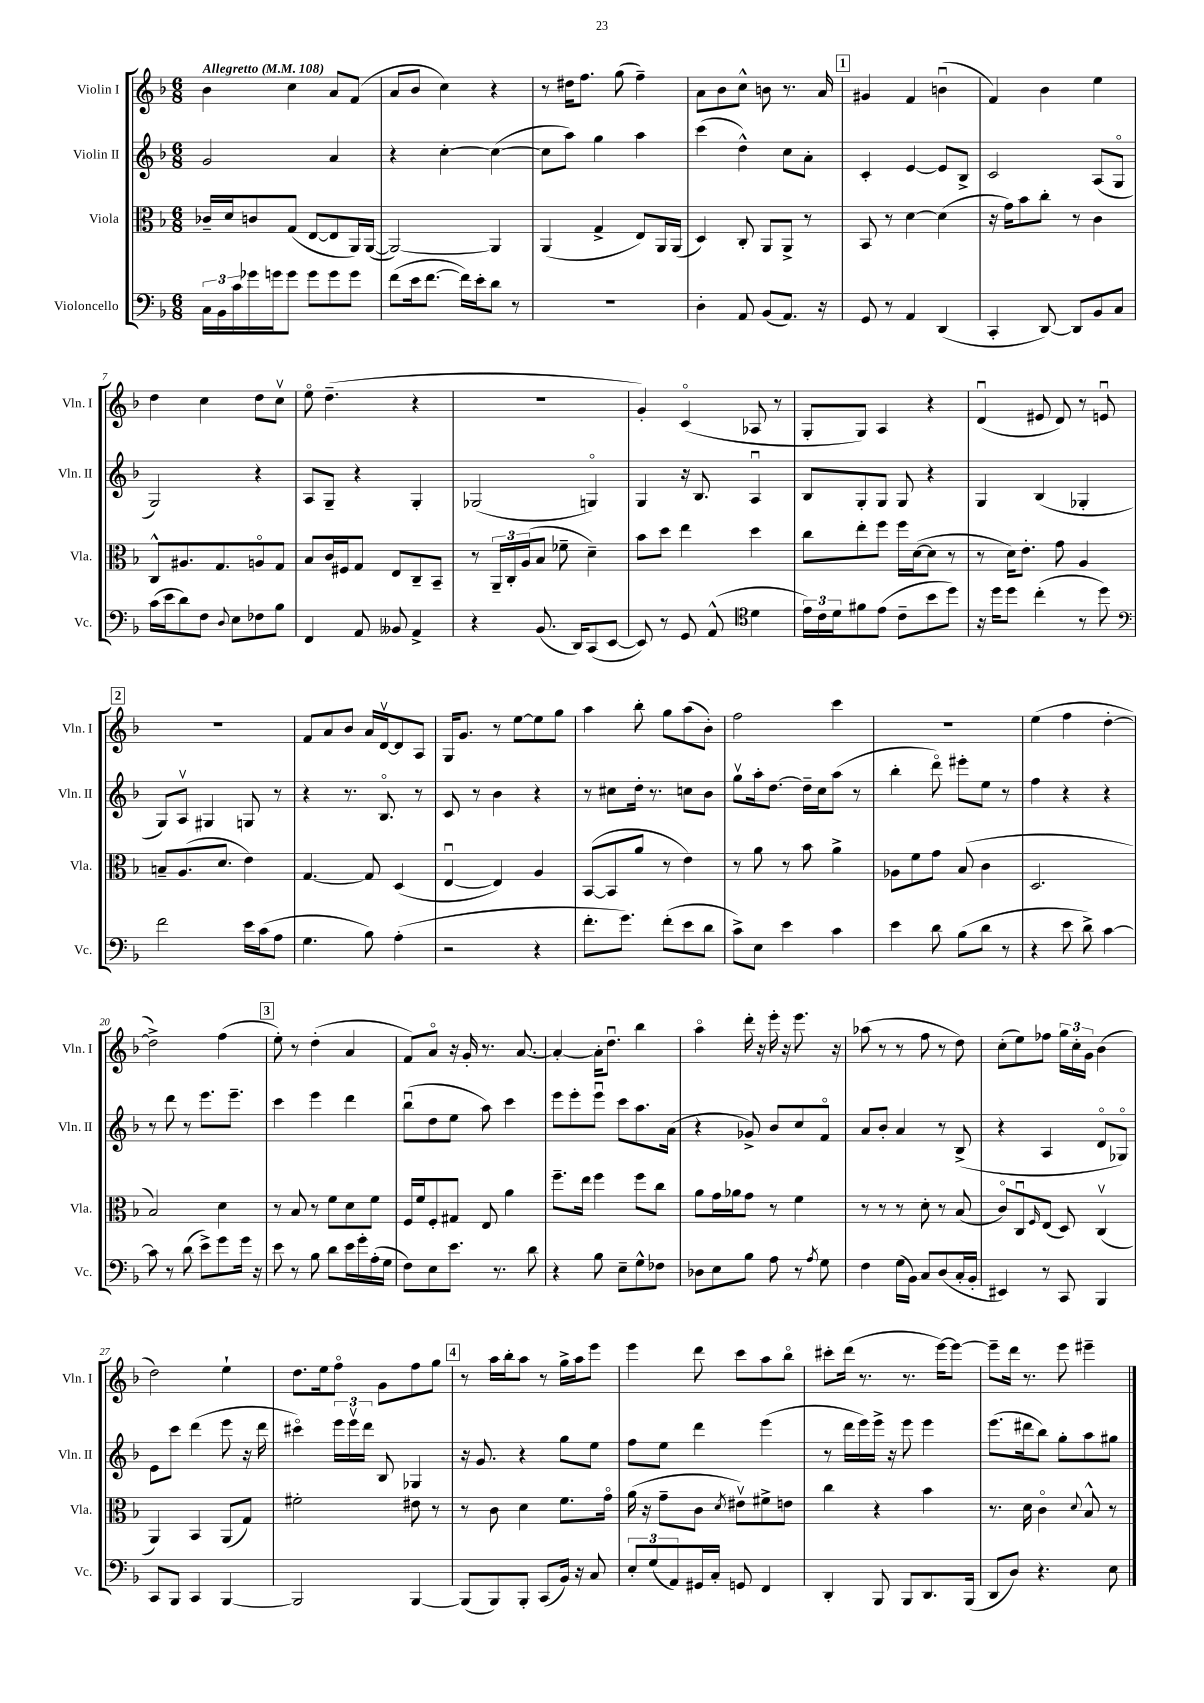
<<
\new StaffGroup <<
\new Staff = "s0" \with { instrumentName = "Violin I" shortInstrumentName = "Vln. I" } {
    \clef treble \key f \major \numericTimeSignature \time 6/8 \tempo "Allegretto" 4 = 108
    bes'4 c''4 a'8 f'8( |
    a'8 bes'8 c''4) r4 |
    r8 dis''16 f''8. g''8( f''4--) |
    a'8 bes'8 c''8-^ b'8 r8. a'16 |
    \mark \markup { \box "1" } gis'4 f'4 b'4\downbow( |
    f'4) bes'4 e''4 |
    d''4 c''4 d''8 c''8\upbow |
    e''8\flageolet d''4.--( r4 |
    R2. |
    g'4-.) c'4\flageolet( aes8 r8 |
    g8-. g8) a4 r4 |
    d'4\downbow( eis'8 d'8) r8 e'8\downbow |
    \mark \markup { \box "2" } R2. |
    f'8 a'8 bes'8 a'16 d'16~\upbow d'8 a8 |
    g16 g'8. r8 e''8~ e''8 g''8 |
    a''4 bes''8-. g''8 a''8( bes'8-.) |
    f''2 c'''4 |
    R2. |
    e''4( f''4 d''4~-. |
    d''2->) f''4( |
    \mark \markup { \box "3" } e''8-.) r8 d''4-.( a'4 |
    f'8) a'8\flageolet r16 g'16-. r8. a'8.~ |
    a'4~-. a'16-. d''8.\downbow bes''4 |
    a''4\flageolet d'''16-. r16 e'''16-. r16 e'''8. r16 |
    aes''8( r8 r8 f''8 r8 d''8) |
    c''8-.( e''8) fes''8 \tuplet 3/2 { g''16 c''16-. g'16 } bes'4( |
    d''2) e''4-! |
    d''8. e''16 f''8\flageolet g'8 f''8 g''8 |
    \mark \markup { \box "4" } r8 a''16 bes''16-. a''8 r8 g''16-> a''16 e'''8 |
    e'''4 d'''8 c'''8 a''8 bes''8\flageolet |
    cis'''8-. d'''16( r8. r8. e'''16~) e'''8~ |
    e'''8-- d'''16 r8. e'''8 eis'''4-- \bar "|." |
}
\new Staff = "s1" \with { instrumentName = "Violin II" shortInstrumentName = "Vln. II" } {
    \clef treble \key f \major \numericTimeSignature \time 6/8
    g'2 a'4 |
    r4 c''4~-. c''4~( |
    c''8 a''8) g''4 a''4 |
    c'''4( d''4-^) c''8 a'8-. |
    \mark \markup { \box "1" } c'4-. e'4~ e'8 bes8-> |
    c'2 a8( g8\flageolet |
    g2) r4 |
    a8 g8-- r4 g4-. |
    ges2( g4\flageolet) |
    g4 r16 bes8. a4\downbow |
    bes8 g8-. g8 g8 r4 |
    g4 bes4( ges4-. |
    \mark \markup { \box "2" } g8) a8\upbow gis4 g8 r8 |
    r4 r8. bes8.\flageolet r8 |
    c'8 r8 bes'4 r4 |
    r8 cis''8 d''16-. r8. c''8 bes'8 |
    g''8\upbow a''16-. d''8.~ d''16-- c''16 a''8( r8 |
    bes''4-. d'''8\flageolet) eis'''8-. e''8 r8 |
    f''4 r4 r4 |
    r8 d'''8 r8 e'''8. e'''8.-- |
    \mark \markup { \box "3" } c'''4 e'''4 d'''4 |
    bes''8\downbow( d''8 e''8 a''8) c'''4 |
    e'''8 e'''8-. e'''8\downbow c'''8 a''8. a'16( |
    r4 ges'8->) bes'8 c''8 f'8\flageolet |
    a'8 bes'8-. a'4 r8 bes8->( |
    r4 a4 d'8\flageolet ges8\flageolet) |
    e'8 c'''8 d'''4( e'''8 r16 d'''16 |
    cis'''4\flageolet) \tuplet 3/2 { e'''16 e'''16\upbow d'''16 } bes8 ges4 |
    \mark \markup { \box "4" } r16 g'8. r4 g''8 e''8 |
    f''8 e''8 d'''4 e'''4( |
    r8 d'''16 e'''16) e'''16-> r16 e'''8 e'''4 |
    e'''8.( dis'''16 bes''8) g''8-. a''8 gis''8 \bar "|." |
}
\new Staff = "s2" \with { instrumentName = "Viola" shortInstrumentName = "Vla." } {
    \clef alto \key f \major \numericTimeSignature \time 6/8
    ces'16-- d'16 c'8 g8( e8~ e8 a,16) a,16~( |
    a,2~) a,4 |
    a,4( g4-> e8) a,16 a,16( |
    d4) c8-. a,8 a,8-> r8 |
    \mark \markup { \box "1" } bes,8 r8 d'4~ d'4( |
    r16 g'16) bes'8 c''8-. r8 c'4 |
    c8-^ ais8. g8. a8\flageolet g8 |
    bes8 c'16 fis16 g8 e8 c8-- bes,8-- |
    r8 \tuplet 3/2 { a,16-- c16-. a16( } bes8 fes'8-- d'4--) |
    bes'8 d''8 e''4 d''4 |
    c''8 e''8-. f''8 f''16 d'16~( d'8 r8 |
    r8 d'16) e'8.-. g'8 a4 |
    \mark \markup { \box "2" } b8-- a8.( d'8. e'4) |
    g4.~ g8 d4( |
    e4~\downbow e4) a4 |
    bes,8~( bes,8 a'8 r8 e'4) |
    r8 a'8 r8 bes'8 a'4-> |
    aes8 f'8 g'8 bes8( c'4 |
    d2. |
    bes2) d'4 |
    \mark \markup { \box "3" } r8 bes8 r8 f'8 d'8 f'8 |
    f16 f'16 f8-. gis8 e8 a'4 |
    f''8.-- e''16 f''4 f''8 c''8 |
    a'8 g'16 aes'16 g'8 r8 f'4 |
    r8 r8 r8 d'8-. r8 bes8( |
    c'8\flageolet) c8\downbow \grace { f16 } e8( d8) c4\upbow( |
    a,4) bes,4 a,8( g8) |
    fis'2-. eis'8 r8 |
    \mark \markup { \box "4" } r8 c'8 d'4 f'8. g'16\flageolet |
    a'16( r16 g'8-- c'8 \acciaccatura { d'8 } eis'8\upbow) fis'8-> e'8 |
    c''4 r4 bes'4 |
    r8. d'16 c'4\flageolet \appoggiatura { d'8 } bes8-^ r8 \bar "|." |
}
\new Staff = "s3" \with { instrumentName = "Violoncello" shortInstrumentName = "Vc." } {
    \clef bass \key f \major \numericTimeSignature \time 6/8
    \tuplet 3/2 { c16 bes,16 c'16 } ges'16 g'16 g'8 g'8 g'8 g'8 |
    f'8( e'16 f'8.~ f'16) e'16-. d'8 r8 |
    R2. |
    d4-. a,8 bes,8( a,8.) r16 |
    \mark \markup { \box "1" } g,8 r8 a,4 d,4( |
    c,4-. d,8~) d,8 bes,8 c8 |
    c'16( e'16 d'8) f8 \appoggiatura { d8 } e8 fes8 bes8 |
    f,4 a,8 beses,8 a,4-> |
    r4 bes,8.( d,16) c,8( e,8~ |
    e,8) r8 g,8 a,8-^( \clef tenor d'4 |
    \tuplet 3/2 { e'16) c'16 d'16 } fis'8 e'8( c'8-- bes'8 d''8) |
    r16 d''16 d''8 c''4-.( r8 d''8) |
    \mark \markup { \box "2" } \clef bass f'2 e'16 c'16( a8 |
    g4. bes8) a4-.( |
    r2 r4 |
    f'8.-. g'8.) f'8-.( e'8 d'8 |
    c'8->) e8 e'4 c'4 |
    e'4 d'8 bes8( d'8 r8 |
    r4 e'8 d'8->) c'4~ |
    c'8 r8 d'8( e'8->) g'8 g'16 r16 |
    \mark \markup { \box "3" } e'8 r8 bes8 d'8 e'16 g'16-. a16-.( g16 |
    f8) e8 e'8. r8. d'8 |
    r4 bes8 e8-- g8-^ fes8 |
    des8 e8 bes8 a8 r8 \acciaccatura { a8 } g8 |
    f4 g16( bes,16) c8 d8( c16-. bes,16-. |
    eis,4) r8 c,8 bes,,4 |
    c,8 bes,,8 c,4 bes,,4~ |
    bes,,2 bes,,4~ |
    \mark \markup { \box "4" } bes,,8( bes,,8) bes,,8-. c,8( bes,16) r16 c8 |
    \tuplet 3/2 { e8-. g8( a,8) } gis,16 c16-. g,8 f,4 |
    d,4-. bes,,8 bes,,8 d,8. bes,,16( |
    d,8 d8) r4. e8 \bar "|." |
}
>>
>>
